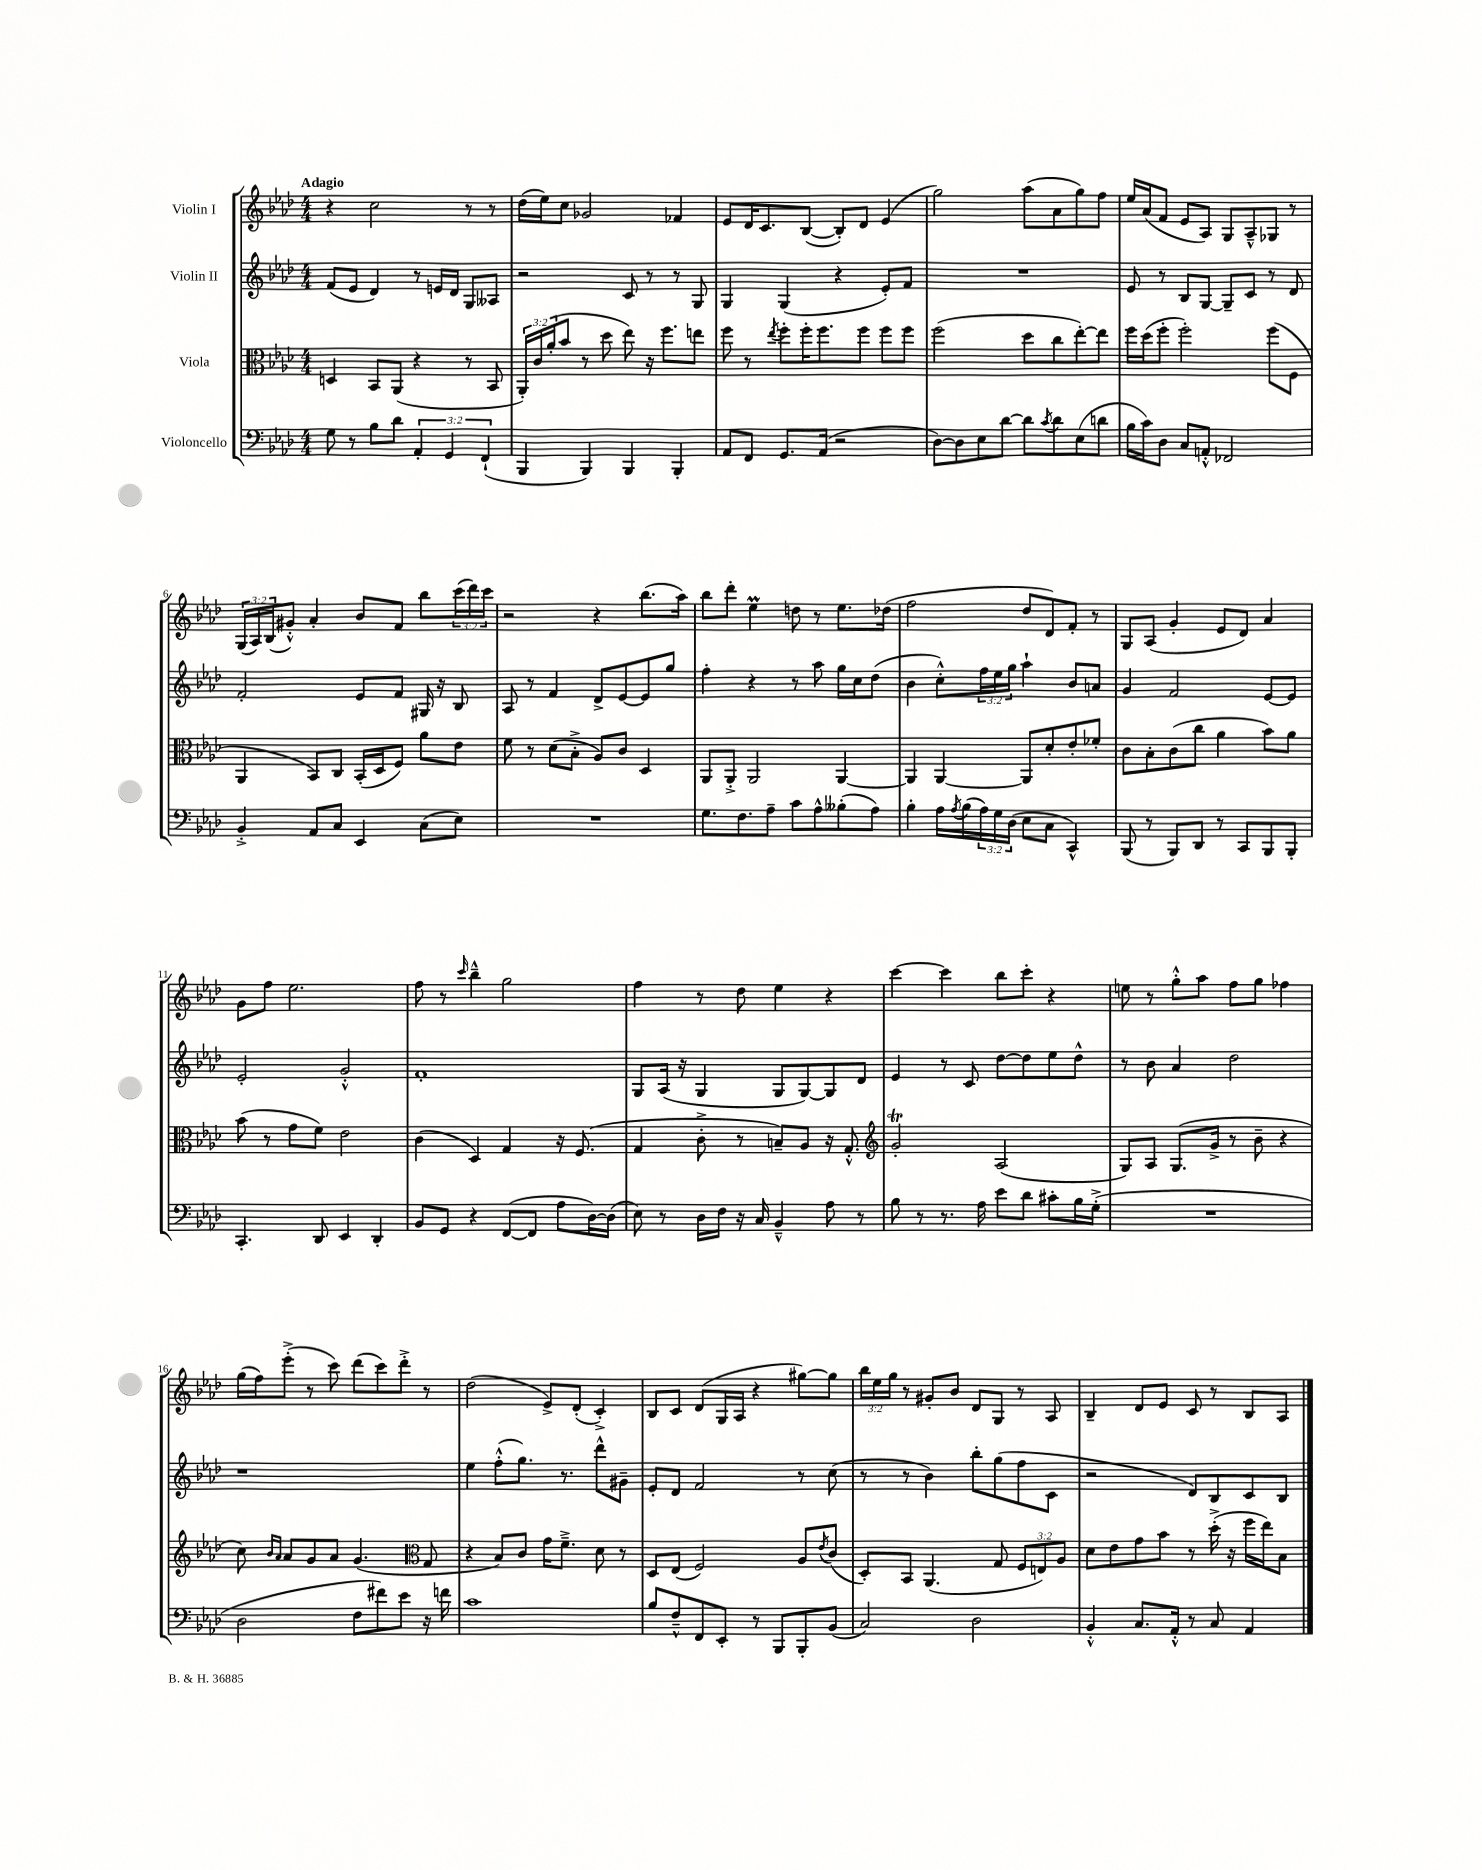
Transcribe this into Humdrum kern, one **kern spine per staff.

**kern	**kern	**kern	**kern
*part4	*part3	*part2	*part1
*staff4	*staff3	*staff2	*staff1
*I"Violoncello	*I"Viola	*I"Violin II	*I"Violin I
*clefF4	*clefC3	*clefG2	*clefG2
*k[b-e-a-d-]	*k[b-e-a-d-]	*k[b-e-a-d-]	*k[b-e-a-d-]
*M4/4	*M4/4	*M4/4	*M4/4
=1	=1	=1	=1
!	!	!	!LO:TX:a:B:t=Adagio
8G\	4Dn/	(8f/L	4r
8r	.	8e-/J	.
8B-\L	8BB-/L	4d-/)	2cc\
8d-\J	(8AA-/J	.	.
6AA-'/	4r	8r	.
.	.	16en/LL	.
6GG/	.	.	.
.	.	16d-/JJ	.
.	8r	8G/L	8r
(6FF`/	.	.	.
.	8BB-/	8A--X/J	8r
=2	=2	=2	=2
4BBB-/	24AA-'/LL)	2r	(16dd-\LL
.	24c/	.	.
.	.	.	16ee-\J)
.	(24a-'/J	.	.
.	8b-/J	.	8cc\J
4BBB-/)	8r	.	2g-X/
.	8dd-\	.	.
4BBB-/	8ee-\)	8c/	.
.	16r	8r	.
.	8.ff\L	.	.
4BBB-'/	.	8r	4f-X/
.	8een\J	8G/	.
=3	=3	=3	=3
8AA-/L	8ff\	4G/	8e-/L
8FF/J	8r	.	16d-/K
.	.	.	8.c/
.	8qee-/	.	.
8.GG/L	8ff'\L	(4G/	.
.	16ff'\K	.	([8B-/J
(16AA-/Jk	8.ff\	.	.
2r	.	4r	8B-'/L])
.	8ff\J	.	8d-/J
.	8ff\L	8e-'/L)	(4e-/
.	8ff\J	8f/J	.
=4	=4	=4	=4
[8D-\L)	(2ff\	1r	2gg\)
8D-\]	.	.	.
8E-\	.	.	.
[8d-\J	.	.	.
8d-\L]	8dd-\L	.	(8aa-\L
8qc/	.	.	.
8d-\	8cc\	.	8a-\
(8E-\	[8ee-'\)	.	8gg\)
8dn\J	8ee-\J]	.	8ff\J
=5	=5	=5	=5
16B-\LL	16ff\LL	8e-/	16ee-/LL
16c\J)	(16dd-\J	.	(16a-/J
8D-\J	8ff'\J	8r	8f/J
8C/L	2ff'\)	8B-/L	8e-/L
8AAn'^^/J	.	[8G/J	8A-/J)
2FF-X/	.	8G~/L]	8G/L
.	.	8c/J	8A-~^^/
.	(8ff\L	8r	8G-X/J
.	8F\J	8d-/	8r
!!LO:LB:g=z
=6	=6	=6	=6
4BB-'^/	4AA-/	2f'/	(24G/LL
.	.	.	24A-/)
.	.	.	(24B-/J
.	.	.	8g#X'^^/J)
8AA-/L	8BB-/L)	.	4a-'/
8C/J	8C/J	.	.
4EE-/	(16BB-'/LL	8e-/L	8b-/L
.	16D-/J	.	.
.	8F/J)	8f/J	8f/J
(8C\L	8a-\L	16G#X/	8bb-\L
.	.	16r	.
8E-\J)	8e-\J	8B-/	(24ccc\L
.	.	.	24ddd-\)
.	.	.	24ccc\JJ
=7	=7	=7	=7
1r	8f\	8A-/	2r
.	8r	8r	.
.	(8d-\L	4f/	.
.	8B-'^\J	.	.
.	8A-/L)	8d-^/L	4r
.	8c/J	[8e-/	.
.	4D-/	8e-/]	(8.bb-\L
.	.	8gg/J	.
.	.	.	16aa-\Jk)
=8	=8	=8	=8
8.G\L	8AA-/L	4ff'\	8bb-\L
.	8AA-'^/J	.	8ddd-'\J
8.F\	.	.	.
.	2AA-/	4r	4ee-M\
8A-~\J	.	.	.
8c\L	.	8r	8ddn\
8A-^^\	.	8aa-\	8r
(8B--X'\	[4AA-/	16gg\LL	8.ee-\L
.	.	16cc\J	.
8A-\J)	.	(8dd-\J	.
.	.	.	(16dd-X\Jk
=9	=9	=9	=9
4B-'\	4AA-/]	4b-\	2ff\
16A-\LL	[4AA-/	8cc'^^\L)	.
8qA-/	.	.	.
(16B-\	.	.	.
24A-\)	.	24ff\L	.
24G\	.	24ee-\	.
(24D-\JJ	.	24gg\JJ	.
8E-\L	8AA-/L]	4aa-`\	8dd-/L
8C\J	8d-'/	.	8d-/)
4CC^^/)	8e-'/	8b-/L	8f'/J
.	8f-X'/J	8an/J	8r
=10	=10	=10	=10
(8BBB-/	8c\L	4g/	8G/L
8r	8B-'\	.	(8A-/J
8BBB-/L)	(8c\	2f/	4g'/
8DD-/J	8cc\J	.	.
8r	4a-\	.	8e-/L
8CC/L	.	.	8d-/J)
8BBB-/	8b-\L)	[8e-/L	4a-/
8BBB-'/J	8a-\J	8e-/J]	.
!!LO:LB:g=z
=11	=11	=11	=11
4.CC'/	(8b-\	2e-'/	8g\L
.	8r	.	8ff\J
.	8g\L	.	2.ee-\
8DD-/	8f\J)	.	.
4EE-/	2e-\	2g'^^/	.
4DD-'/	.	.	.
=12	=12	=12	=12
8BB-/L	(4c\	1f'	8ff\
8GG/J	.	.	8r
.	.	.	16qqccc/
4r	4D-/)	.	4bb-~^^\
([8FF/L	4G/	.	2gg\
8FF/J]	.	.	.
8A-\L	16r	.	.
.	(8.F/	.	.
[16D-\L)	.	.	.
(16D-\JJ]	.	.	.
=13	=13	=13	=13
8E-\)	4G/	8G/L	4ff\
8r	.	(16A-/Jk	.
.	.	16r	.
16D-\LL	8c'^\	4G/	8r
16F\JJ	.	.	.
16r	8r	.	8dd-\
16C/	.	.	.
4BB-~^^/	8Bn~/L)	8G/L	4ee-\
.	8A-/J	[8G/)	.
8A-\	16r	8G/]	4r
.	8.G'^^/	.	.
8r	.	8d-/J	.
=14	=14	=14	=14
*	*clefG2	*	*
8B-\	2gt'/	4e-/	[4ccc\
8r	.	.	.
8.r	.	8r	4ccc\]
.	.	8c/	.
16A-\	.	.	.
8e-\L	(2A-/	[8dd-\L	8bb-\L
8d-\J	.	8dd-\]	8ccc'\J
8c#X'\L	.	8ee-\	4r
16B-\L	.	8dd-^^\J	.
(16G'^\JJ	.	.	.
=15	=15	=15	=15
1r	8G/L)	8r	8een\
.	8A-/J	8b-\	8r
.	(8.G/L	4a-/	8gg'^^\L
.	.	.	8aa-\J
.	16g^/Jk	.	.
.	8r	2dd-\	8ff\L
.	8b-~\	.	8gg\J
.	4r	.	4ff-X\
!!LO:LB:g=z
=16	=16	=16	=16
2D-\	8cc\)	1r	(16gg\LL
.	.	.	16ff\J)
.	16qqb-/LL	.	.
.	16qqa-/JJ	.	.
.	8a-/L	.	(8eee-'^\J
.	8g/	.	8r
.	8a-/J	.	8ccc\)
8F\L	(4.g/	.	(8ddd-\L
8f#X\)	.	.	8ccc\)
8e-\J	.	.	8ddd-'^\J
*	*clefC3	*	*
16r	8G/	.	8r
16fn\	.	.	.
=17	=17	=17	=17
1c	4r	4ee-\	(2dd-\
.	8B-/L)	(8ff'^^\L	.
.	8c/J	8.gg\J)	.
.	16g\KL	.	8e-^/L)
.	8.f~^\J	8.r	.
.	.	.	(8d-'/J
.	8d-\	8ddd-^^\L	4c'^/)
.	8r	8g#X~\J	.
=18	=18	=18	=18
8B-/L	8D-/L	8e-'/L	8B-/L
8F~^^/	(8E-/J	8d-/J	8c/J
8FF/	2F/)	2f/	(8d-/L
8EE-'/J	.	.	16G/L
.	.	.	16A-/JJ
8r	.	.	4r
8BBB-/L	.	.	.
8BBB-'/	8A-/L	8r	[8gg#X\L)
.	8qe-/	.	.
(8BB-/J	(8c/J	(8cc\	8gg#\J]
=19	=19	=19	=19
2C/)	8D-'/L)	8r	24bb-\LL
.	.	.	24ee-\
.	.	.	24gg\JJ
.	8BB-/J	8r	8r
.	(4.AA-/	4b-\)	8g#X'/L
.	.	.	8b-/J
2D-\	.	8bb-'\L	8d-/L
.	8G/	(8gg\	8G/J
.	12F/L	8ff\	8r
.	12En/)	.	.
.	.	8c\J	8A-/
.	12A-/J	.	.
=20	=20	=20	=20
4BB-'^^/	8d-\L	2r	4B-~/
.	8e-\	.	.
8.C/L	8g\	.	8d-/L
.	8b-\J	.	8e-/J
16AA-'^^/Jk	.	.	.
8r	8r	8d-/L)	8c/
8C/	(16dd-'^\	8B-/	8r
.	16r	.	.
4AA-/	16ff\LL	8c/	8B-/L
.	16ee-\J)	.	.
.	8B-\J	8B-/J	8A-/J
==	==	==	==
*-	*-	*-	*-
